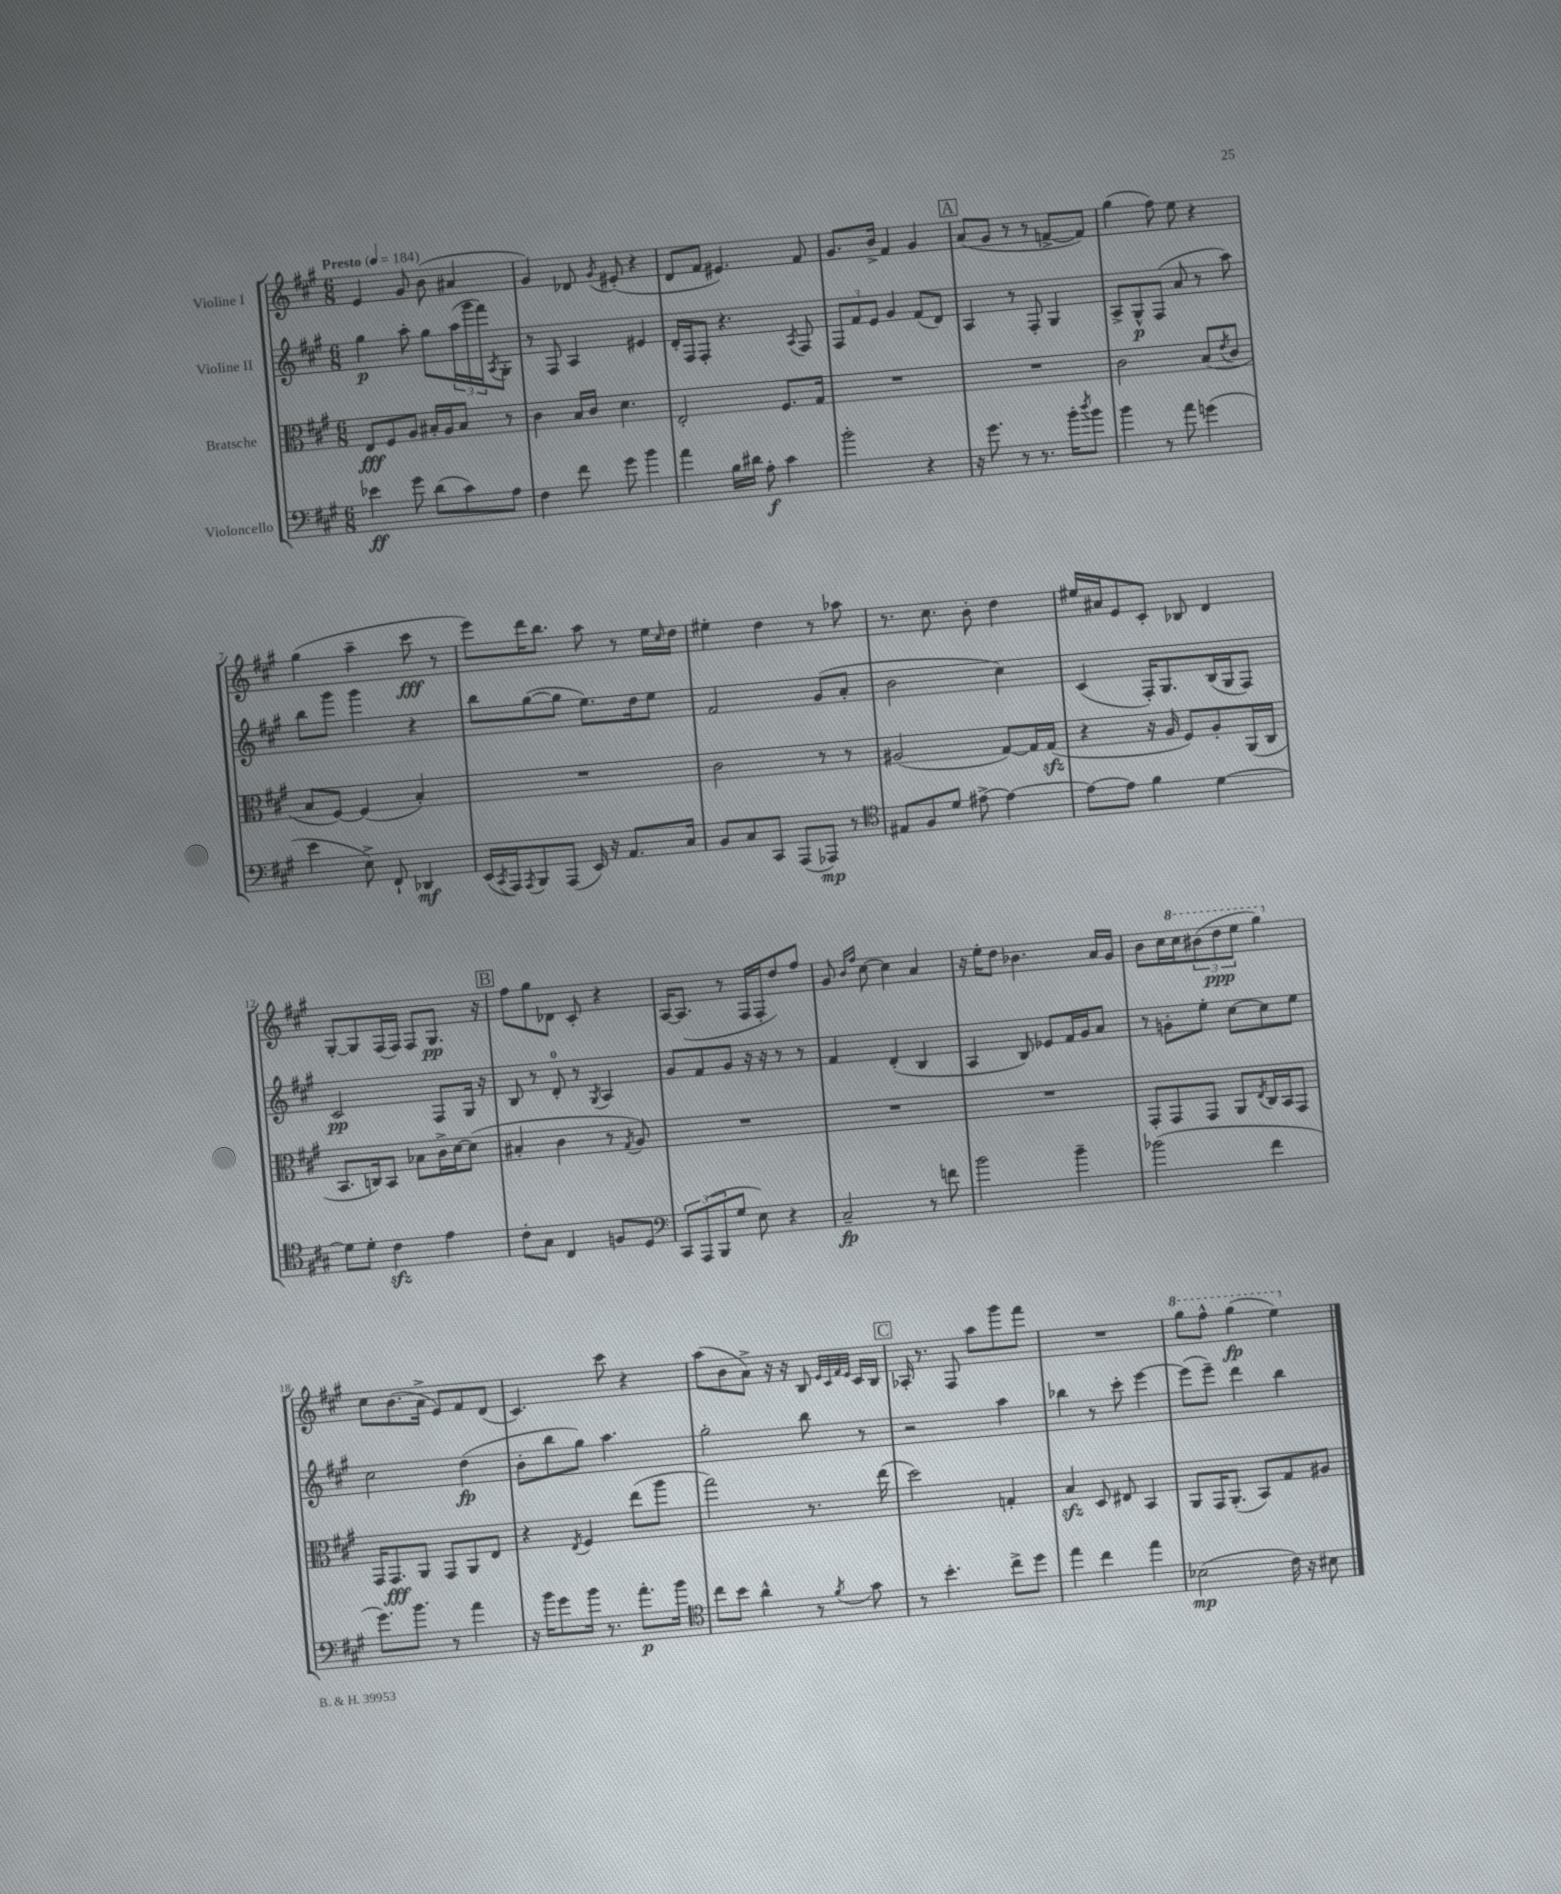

**kern	**dynam	**kern	**dynam	**kern	**dynam	**kern	**dynam
*part4	*part4	*part3	*part3	*part2	*part2	*part1	*part1
*staff4	*staff4	*staff3	*staff3	*staff2	*staff2	*staff1	*staff1
*I"Violoncello	*	*I"Bratsche	*	*I"Violine II	*	*I"Violine I	*
*clefF4	*	*clefC3	*	*clefG2	*	*clefG2	*
*k[f#c#g#]	*	*k[f#c#g#]	*	*k[f#c#g#]	*	*k[f#c#g#]	*
*M6/8	*	*M6/8	*	*M6/8	*	*M6/8	*
*MM184	*	*MM184	*	*MM184	*	*MM184	*
=1	=1	=1	=1	=1	=1	=1	=1
!	!	!	!	!	!	!LO:TX:a:B:t=Presto	!
4e-X\	ff	8E/L	fff	4gg#\	p	4e/	.
.	.	8F#/	.	.	.	.	.
8g#\	.	8A/J	.	8aa'\	.	8g#/	.
(8d\L	.	16B#X'/LL	.	8gg#\L	.	(8b\	.
.	.	16A/J	.	.	.	.	.
8c#\)	.	8B#/J	.	(24aa\L	.	4a#X/	.
.	.	.	.	24ggg#\	.	.	.
.	.	.	.	24fff#\J)	.	.	.
.	.	.	.	8qA/	.	.	.
8A\J	.	8r	.	8G#'\J	.	.	.
=2	=2	=2	=2	=2	=2	=2	=2
4F#\	.	4c#\	.	8r	.	4g#/)	.
.	.	.	.	8F#/	.	.	.
8f#\	.	16B/LL	.	4A/	.	8d-X/	.
.	.	16c#/JJ	.	.	.	.	.
.	.	.	.	.	.	8qg#/	.
8g#\	.	4.d\	.	.	.	(8e#X'/	.
4b\	.	.	.	4e#X/	.	4r	.
=3	=3	=3	=3	=3	=3	=3	=3
4a\	.	2E'/	.	16d'/LL	.	8d/L	.
.	.	.	.	16F#/J	.	.	.
.	.	.	.	8F#'/J	.	8f#/J	.
16B\LL	.	.	.	4.r	.	4.e#X/)	.
16d#X\JJ	.	.	.	.	.	.	.
8A'\	f	.	.	.	.	.	.
4c#\	.	8.F#/L	.	.	.	.	.
.	.	.	.	8qA/	.	.	.
.	.	.	.	8F#/	.	8f#/	.
.	.	16G#/Jk	.	.	.	.	.
=4	=4	=4	=4	=4	=4	=4	=4
2b'\	.	2.r	.	12F#/L	.	8.g#/L	.
.	.	.	.	12f#/	.	.	.
.	.	.	.	12e/J	.	.	.
.	.	.	.	.	.	16b^/Jk	.
.	.	.	.	4g#/	.	4f#/	.
4r	.	.	.	(8f#/L	.	4g#/	.
.	.	.	.	8d/J)	.	.	.
!!LO:REH:place=s1:t=A
=5	=5	=5	=5	=5	=5	=5	=5
16r	.	2.r	.	4A/	.	(8a/L	.
8.g#\	.	.	.	.	.	.	.
.	.	.	.	.	.	8g#/J	.
8r	.	.	.	8r	.	8r	.
8.r	.	.	.	8F#'/	.	8r	.
.	.	.	.	4G#/	.	[8fn^/L	.
16b'\KL	.	.	.	.	.	.	.
8qdd/	.	.	.	.	.	.	.
8b\J	.	.	.	.	.	8f/J])	.
=6	=6	=6	=6	=6	=6	=6	=6
4b\	.	2c#\	.	8A^/L	.	(4gg#\	.
.	.	.	.	8G#^^/	p	.	.
8r	.	.	.	(8F#/J	.	8ff#\)	.
8a\	.	.	.	8a/	.	8ee\	.
(4gn\	.	(8B/L	.	8r	.	4r	.
.	.	8qe/	.	.	.	.	.
.	.	8c#/J	.	8aa\)	.	.	.
!!LO:LB:g=z
=7	=7	=7	=7	=7	=7	=7	=7
4e\	.	8B/L	.	8bb\L	.	(4gg#\	.
.	.	[8F#/J)	.	8ggg#\J	.	.	.
8E^\)	.	(4F#/]	.	4ggg#\	.	4aa~\	.
8FF#`/	.	.	.	.	.	.	.
4DD-X/	mf	4B'/)	.	4r	.	8ccc#\	fff
.	.	.	.	.	.	8r	.
=8	=8	=8	=8	=8	=8	=8	=8
(16EE/LL	.	2.r	.	8bb\L	.	8eee\L)	.
8qCC#/	.	.	.	.	.	.	.
16AAA/J)	.	.	.	.	.	.	.
8qAAA/	.	.	.	.	.	.	.
8BBB/	.	.	.	([8gg#\	.	16ddd\K	.
.	.	.	.	.	.	8.bb\J	.
(8AAA/J	.	.	.	8gg#\J]	.	.	.
16EE/)	.	.	.	8.ee\L)	.	8aa\	.
16r	.	.	.	.	.	.	.
8.AA/L	.	.	.	.	.	8r	.
.	.	.	.	16dd\k	.	.	.
.	.	.	.	8ee\J	.	16ee\LL	.
.	.	.	.	.	.	16qqcc#/	.
16C#/Jk	.	.	.	.	.	16dd\JJ	.
=9	=9	=9	=9	=9	=9	=9	=9
8BB/L	.	2c#\	.	2f#/	.	4ee#X'\	.
8C#/	.	.	.	.	.	.	.
8CC#/J	.	.	.	.	.	4dd\	.
(8AAA/L	.	.	.	.	.	.	.
8AAA-X/J)	mp	8r	.	(8g#/L	.	8r	.
8r	.	8r	.	8a'/J	.	8aa-X\	.
=10	=10	=10	=10	=10	=10	=10	=10
*clefC4	*	*	*	*	*	*	*
8E#X/L	.	(2A#X/	.	2b\	.	8.r	.
8F#/	.	.	.	.	.	.	.
.	.	.	.	.	.	8.cc#\	.
8d/J	.	.	.	.	.	.	.
[8e#X^\	.	.	.	.	.	8b'\	.
4e#\_	.	[8G#/L)	.	4cc#\)	.	4dd\	.
.	.	16G#/L]	.	.	.	.	.
.	.	(16G#zz/JJ	.	.	.	.	.
=11	=11	=11	=11	=11	=11	=11	=11
8e#\L_	.	4r	.	(4c#/	.	16ee#X/LL	.
.	.	.	.	.	.	16a#X/J	.
8e#\J]	.	.	.	.	.	8e/	.
4f#\	.	16r	.	16F#'/KL)	.	8c#'/J	.
.	.	16A/	.	8.G#/	.	.	.
.	.	8F#/L)	.	.	.	8B-X/	.
[4d\	.	8A'/	.	(16B/L	.	4d/	.
.	.	.	.	16G#/J	.	.	.
.	.	(16AA/L	.	8F#/J)	.	.	.
.	.	16C#/JJ	.	.	.	.	.
!!LO:LB:g=z
=12	=12	=12	=12	=12	=12	=12	=12
8d\L]	.	8.BB/L	.	2c#/	pp	[8G#'/L	.
8d'\J	.	.	.	.	.	8G#/]	.
.	.	16Cn/k)	.	.	.	.	.
4c#zz\	.	8BB/J	.	.	.	(16F#/L	.
.	.	.	.	.	.	16F#/JJ)	.
.	.	8B-X\L	.	.	.	8F#/L	.
4e\	.	16c#^\L	.	8F#/L	.	8.G#/J	pp
.	.	[16d\J	.	.	.	.	.
.	.	(8d\J]	.	16G#/Jk	.	.	.
.	.	.	.	16r	.	16r	.
!!LO:REH:place=s1:t=B
=13	=13	=13	=13	=13	=13	=13	=13
8c#'\L	.	4B#X'/	.	8B/	.	8ff#\L	.
8G#\J	.	.	.	8r	.	8gg#\	.
4C#/	.	4c#\	.	8d'/	.	8d-X\J	.
.	.	.	.	8r	.	8c#'/	.
.	.	.	.	8qG#/	.	.	.
8Fn/L	.	8r	.	4A/	.	4r	.
.	.	8qG#/	.	.	.	.	.
8D/J	.	8A/)	.	.	.	.	.
=14	=14	=14	=14	=14	=14	=14	=14
*clefF4	*	*	*	*	*	*	*
12CC#/L	.	2.r	.	8g#/L	.	[16A/KL	.
.	.	.	.	.	.	(8.A/J]	.
(12AAA/	.	.	.	.	.	.	.
.	.	.	.	8f#/	.	.	.
12BBB/	.	.	.	.	.	.	.
8G#/J	.	.	.	8g#/J	.	8r	.
8E\)	.	.	.	16r	.	16F#/LL	.
.	.	.	.	16r	.	16F#'/J	.
4r	.	.	.	8r	.	8dd/)	.
.	.	.	.	8r	.	8ff#/J	.
=15	=15	=15	=15	=15	=15	=15	=15
2C#~/	fp	2.r	.	4f#/	.	8g#/	.
.	.	.	.	.	.	16qqb/LL	.
.	.	.	.	.	.	16qqff#/JJ	.
.	.	.	.	.	.	[8cc#\	.
.	.	.	.	(4d'/	.	4cc#\]	.
8r	.	.	.	4B/	.	4a/	.
8fn\	.	.	.	.	.	.	.
=16	=16	=16	=16	=16	=16	=16	=16
2b\	.	2.r	.	4A/	.	16r	.
.	.	.	.	.	.	16ee'\KL	.
.	.	.	.	.	.	8dd\J	.
.	.	.	.	8B/)	.	4.b-X\	.
.	.	.	.	8e-X/L	.	.	.
4b~\	.	.	.	16f#/L	.	.	.
.	.	.	.	16g#/J	.	.	.
.	.	.	.	8a/J	.	16a/LL	.
.	.	.	.	.	.	16g#/JJ	.
=17	=17	=17	=17	=17	=17	=17	=17
(2b-X\	.	8GG#'/L	.	8r	.	8b\L	.
.	.	8GG#/	.	8gn'\L	.	16cc#\L	.
*	*	*	*	*	*	*8va	*
.	.	.	.	.	.	16ccc#\J	.
.	.	8GG#/J	.	8ee'\J	.	(12bb#X\	.
.	.	.	.	.	.	12ddd\	ppp
.	.	8AA/L	.	[8cc#\L	.	.	.
.	.	.	.	.	.	12eee\J	.
.	.	8qE/	.	.	.	.	.
4f#\	.	16C#/L	.	8cc#\]	.	4ggg#\)	.
.	.	16BB/J	.	.	.	.	.
.	.	8GG#/J	.	8ee\J	.	.	.
!!LO:LB:g=z
=18	=18	=18	=18	=18	=18	=18	=18
*	*	*	*	*	*	*X8va	*
8.g#\L)	.	16GG#/KL	.	2cc#\	.	8cc#\L	.
.	.	8.GG#/	fff	.	.	.	.
.	.	.	.	.	.	(8.b\	.
8.b\J	.	.	.	.	.	.	.
.	.	8AA/J	.	.	.	.	.
.	.	.	.	.	.	16a^\Jk	.
8r	.	8GG#/L	.	.	.	8e/L)	.
4a\	.	8AA/	.	(4dd\	fp	8f#/	.
.	.	8E/J	.	.	.	(8d/J	.
=19	=19	=19	=19	=19	=19	=19	=19
16r	.	4r	.	8b'\L	.	4.c#/)	.
16b\KL	.	.	.	.	.	.	.
8g#\	.	.	.	8bb\	.	.	.
.	.	8qE/	.	.	.	.	.
16b\Jk	.	4F#/	.	8gg#\J)	.	.	.
8.r	.	.	.	.	.	.	.
.	.	.	.	4.aa\	.	8ccc#\	.
8.a'\L	p	(8ee\L	.	.	.	4r	.
.	.	8aa\J	.	.	.	.	.
16b\Jk	.	.	.	.	.	.	.
=20	=20	=20	=20	=20	=20	=20	=20
*clefC4	*	*	*	*	*	*	*
8cc#\L	.	2gg#\)	.	2gg#'\	.	(8aa\L	.
8b\J	.	.	.	.	.	8b\	.
4a^^\	.	.	.	.	.	8a^\J)	.
.	.	.	.	.	.	16r	.
.	.	.	.	.	.	16r	.
8r	.	8.r	.	8bb\	.	8B/	.
.	.	.	.	.	.	32qqe/LLL	.
.	.	.	.	.	.	32qqc#/	.
.	.	.	.	.	.	32qqf#/	.
8qf#/	.	.	.	.	.	32qqe/JJJ	.
8g#\	.	.	.	8r	.	16c#/LL	.
.	.	(16ee\	.	.	.	16B/JJ	.
!!LO:REH:place=s1:t=C
=21	=21	=21	=21	=21	=21	=21	=21
8r	.	2dd\)	.	2r	.	16A-X'/	.
.	.	.	.	.	.	8.r	.
4.b'\	.	.	.	.	.	.	.
.	.	.	.	.	.	8F#/	.
.	.	.	.	.	.	8aa\L	.
8cc#^\L	.	4Gn'/	.	4aa\	.	8ggg#\	.
8dd\J	.	.	.	.	.	8fff#\J	.
=22	=22	=22	=22	=22	=22	=22	=22
4ee\	.	4Bzz/	.	4bb-X\	.	2.r	.
4cc#\	.	8D/	.	8r	.	.	.
.	.	8E#X/	.	8ccc#'\	.	.	.
4ee\	.	4BB/	.	[4eee\	.	.	.
=23	=23	=23	=23	=23	=23	=23	=23
*	*	*	*	*	*	*8va	*
(2B-X\	mp	8AA/L	.	(8eee\L]	.	8ggg#\L	.
.	.	16GG#/K	.	8eee~\J)	.	8fff#^^\J	.
.	.	(8.AA'/J	.	.	.	.	.
.	.	.	.	4ddd\	.	(4ggg#\	fp
.	.	8BB/L)	.	.	.	.	.
16c#\)	.	8G#/	.	4bb\	.	4eee\)	.
16r	.	.	.	.	.	.	.
8B#X\	.	8A#X/J	.	.	.	.	.
*	*	*	*	*	*	*X8va	*
==	==	==	==	==	==	==	==
*-	*-	*-	*-	*-	*-	*-	*-
